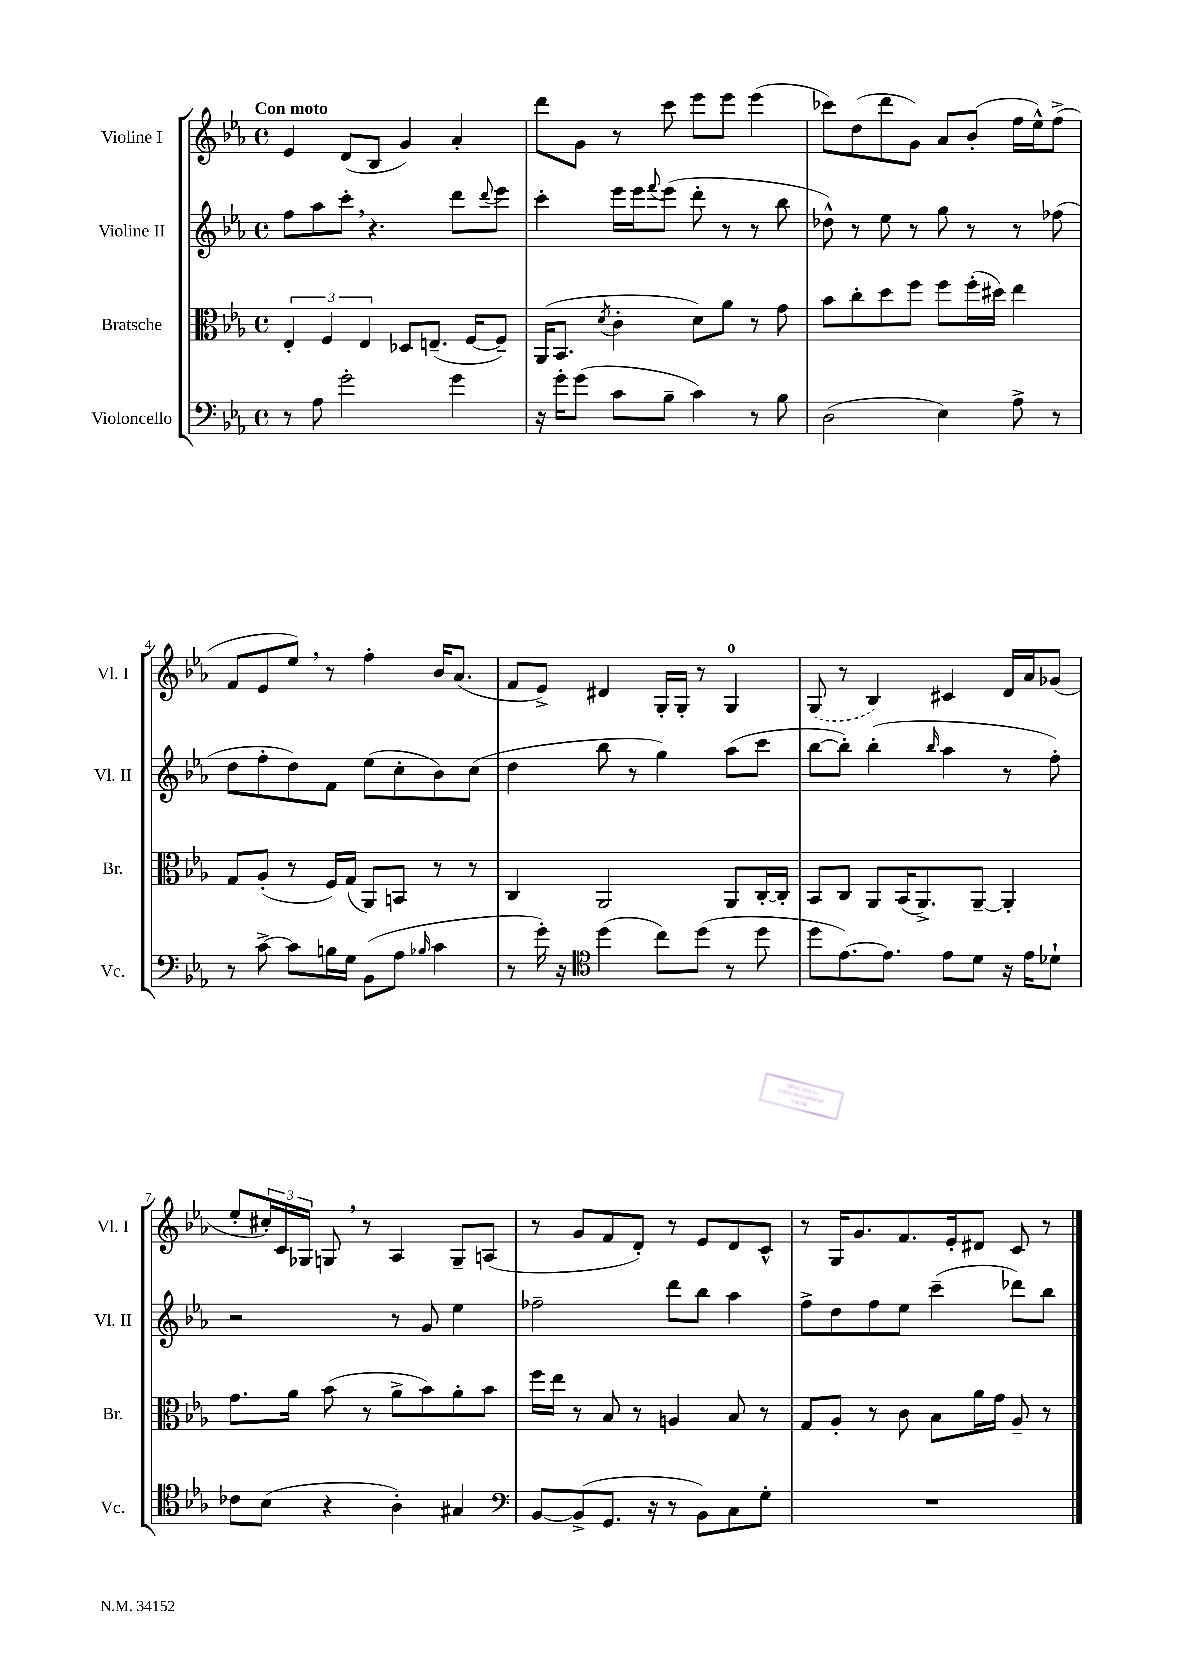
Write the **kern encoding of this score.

**kern	**kern	**kern	**kern
*staff4	*staff3	*staff2	*staff1
*clefF4	*clefC3	*clefG2	*clefG2
*k[b-e-a-]	*k[b-e-a-]	*k[b-e-a-]	*k[b-e-a-]
*M4/4	*M4/4	*M4/4	*M4/4
*met(c)	*met(c)	*met(c)	*met(c)
8r	6E-'	8ff	4e-
8A-	.	8aa-	.
.	6F	.	.
2g'	.	8ccc'	(8d
.	6E-	.	.
.	.	4.r	8B-
.	8D-	.	4g)
.	(8.E~	.	.
4g	.	8ddd	4a-'
.	[16F	.	.
.	.	8qqddd	.
.	8F~])	8eee-	.
=	=	=	=
16r	(16AA-	4ccc'	8ddd
16g'	8.BB-	.	.
(8g	.	.	8g
.	8qd	.	.
8c	4c'	16eee-	8r
.	.	16eee-	.
.	.	8qqfff	.
8B-~	.	(8eee-	8ccc
4c)	8d)	8ddd'	8eee-
.	8a-	8r	8eee-
8r	8r	8r	(4eee-
8B-	8g	8bb-	.
=	=	=	=
(2D	8b-	8dd-^^)	8ccc-)
.	8cc'	8r	(8dd
.	8dd	8ee-	8ddd
.	8ff	8r	8g)
4E-)	8ff	8gg	8a-
.	(16ff'	8r	(8b-'
.	16dd#)	.	.
8A-^	4ee-	8r	16ff
.	.	.	16ee-^^)
8r	.	(8ff-	(8ff^
=	=	=	=
8r	8G	8dd	8f
[8c^	(8A-'	8ff'	8e-
8c]	8r	8dd)	8ee-)
16B	16F)	8f	8r
16G	(16G	.	.
(8BB-	8AA-)	(8ee-	4ff'
8A-	8BB	8cc'	.
16qqB-	.	.	.
4c	8r	8b-)	16b-
.	.	.	(8.a-
.	8r	(8cc	.
=	=	=	=
8r	4C	4dd	8f
16g')	.	.	8e-^)
16r	.	.	.
*clefC4	*	*	*
(4dd	2AA-	8bb-	4d#
.	.	8r	.
8cc)	.	4gg)	16G'
.	.	.	16G'
(8dd	.	.	8r
8r	8AA-	(8aa-	4G
8dd	[16C'	8ccc	.
.	16C']	.	.
=	=	=	=
8dd	8BB-	[8bb-	(8G
[8.e-)	8C	8bb-'])	8r
.	8AA-	(4bb-'	4B-)
8.e-]	.	.	.
.	(16BB-	.	.
.	8.AA-^)	.	.
.	.	16qqbb-	.
8e-	.	4aa-	4c#
8d	[8AA-~	.	.
16r	4AA-']	8r	16d
16e-	.	.	16a-
8d-`	.	8ff')	(8g-
=	=	=	=
8c-	8.g	2r	8ee-'
(8B-	.	.	24cc#')
.	.	.	24c
.	16a-	.	.
.	.	.	24G-
4r	(8b-	.	8G
.	8r	.	8r
4A-')	8a-^	8r	4A-
.	8b-)	8g	.
4G#	8a-'	4ee-	8G~
.	8b-	.	(8A
=	=	=	=
*clefF4	*	*	*
[8BB-	16ff	2ff-~	8r
.	16ee-	.	.
(8BB-^]	8r	.	8g
8.GG	8B-	.	8f
.	8r	.	8d')
16r	.	.	.
8r	4A	8ddd	8r
8BB-)	.	8bb-	8e-
8C	8B-	4aa-	8d
8G'	8r	.	8c^^
=	=	=	=
1r	8G	8ff^	8r
.	8A-'	8dd	16G
.	.	.	8.g
.	8r	8ff	.
.	8c	8ee-	8.f
.	8B-	(4ccc~	.
.	.	.	16e-'
.	16a-	.	8d#
.	16g	.	.
.	8A-~	8ddd-)	8c
.	8r	8bb-	8r
==	==	==	==
*-	*-	*-	*-
